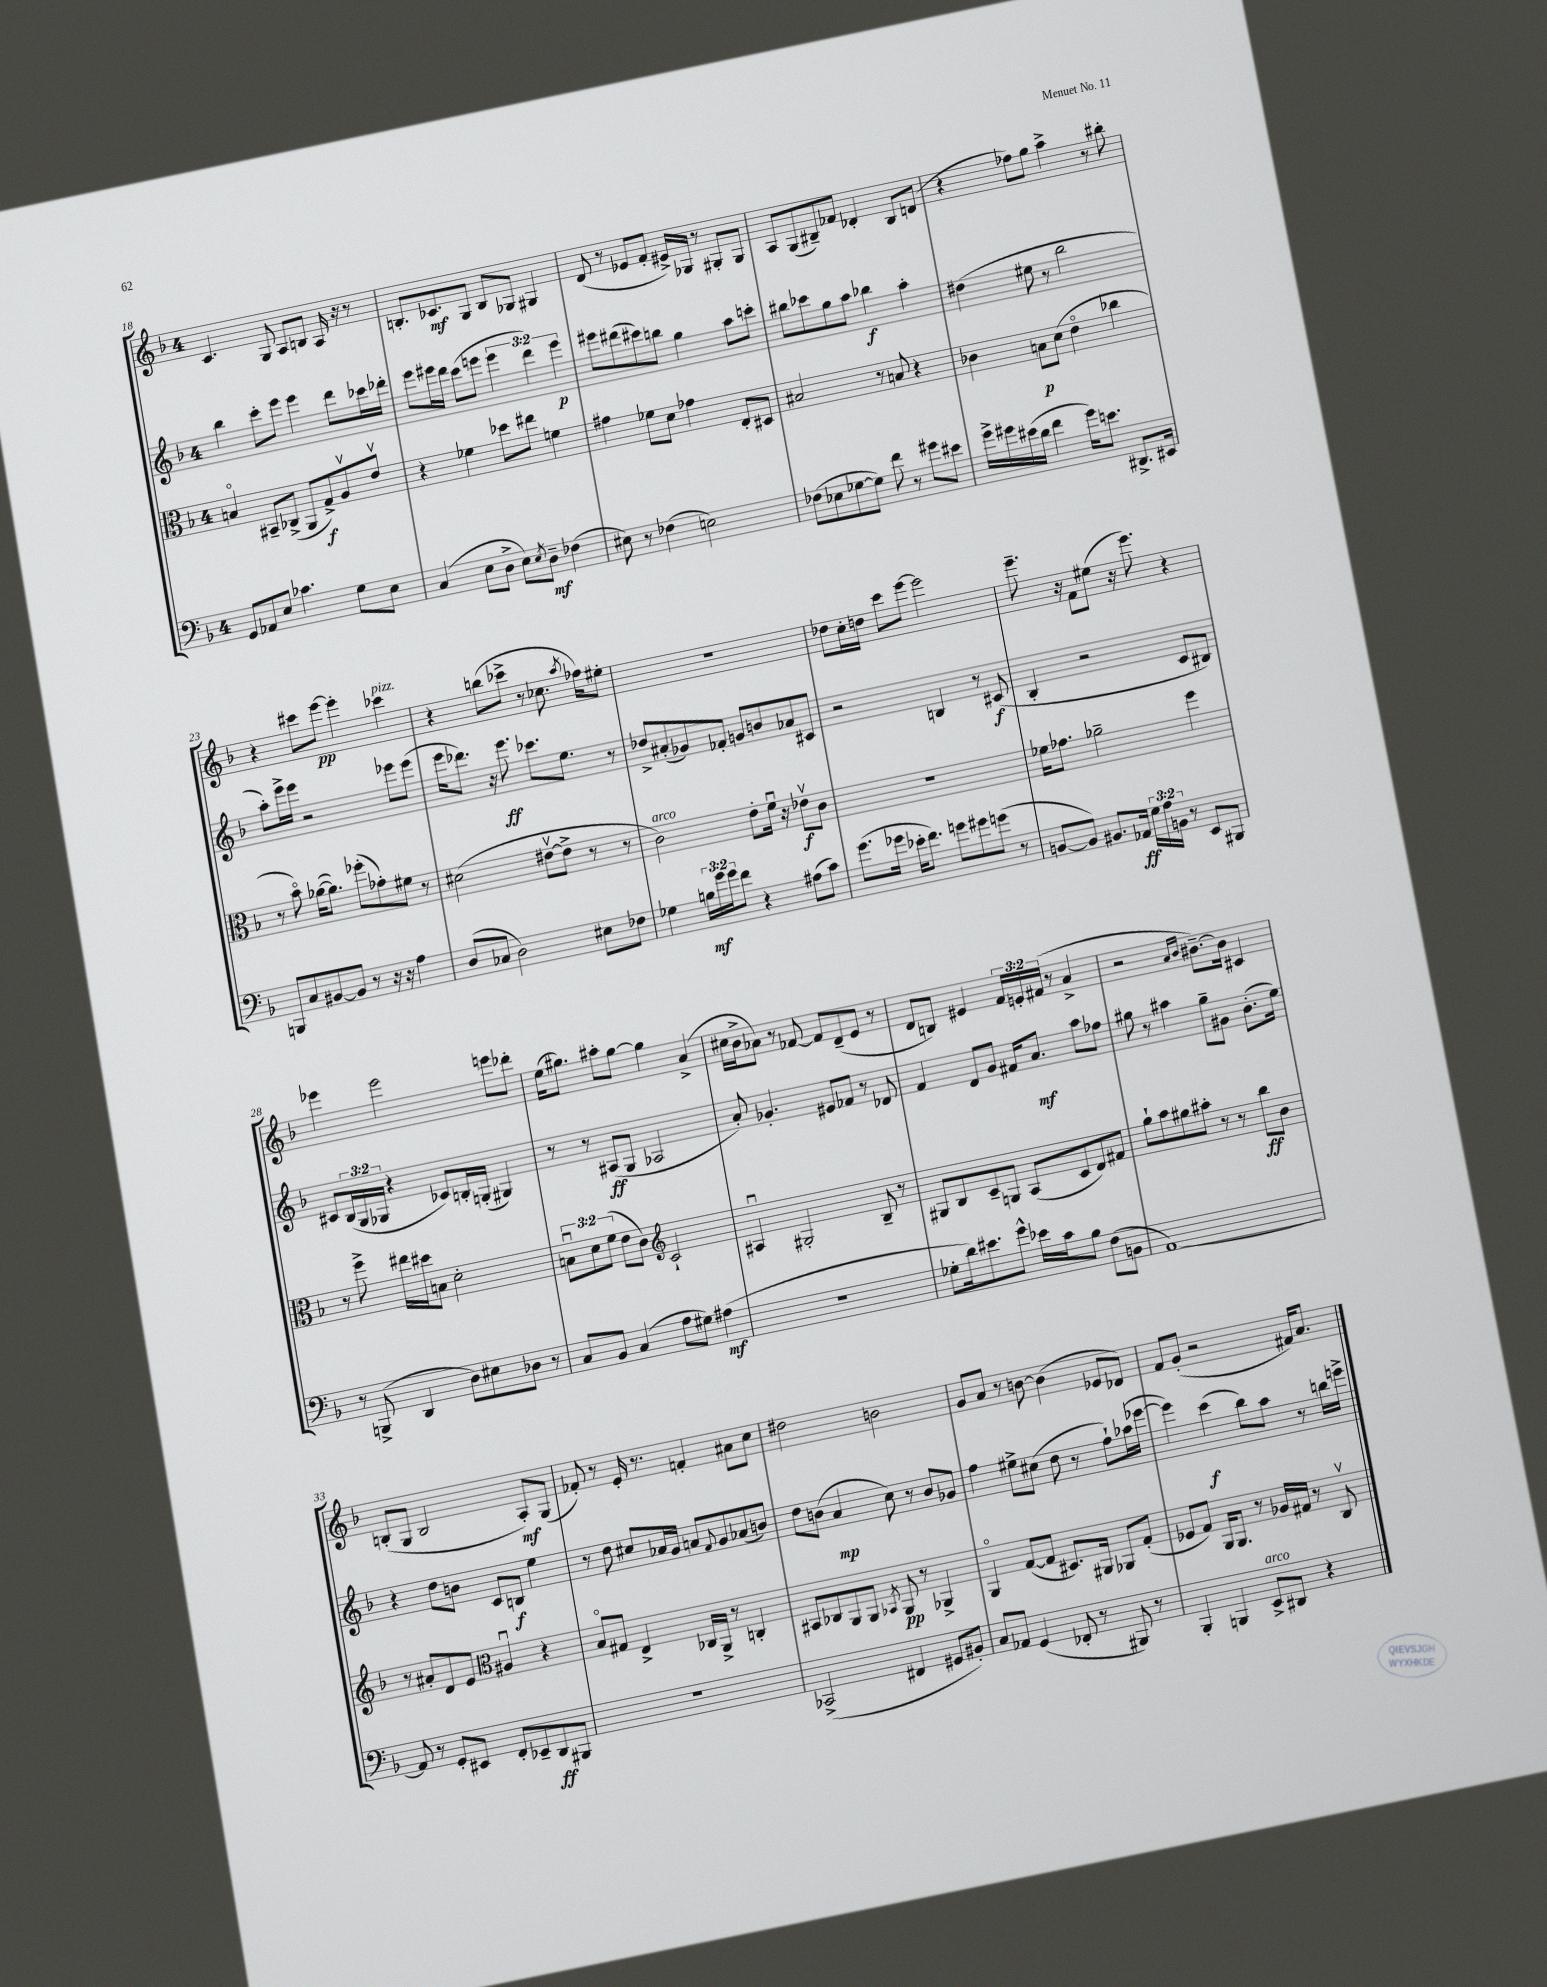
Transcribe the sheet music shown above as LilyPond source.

<<
\new StaffGroup <<
\new Staff = "s0" {
    \clef treble \key f \major \once \override Staff.TimeSignature.style = #'single-digit \time 4/4 \override Staff.TupletNumber.text = #tuplet-number::calc-fraction-text
    c'4. g8 a8 b8 a16 r16 r8 |
    b8.-. ces'8.\mf g8 b8 ges8 gis4 |
    d'8( r8 ees'8 f'8-. eis'16->) ges16 r8 gis8-. gis8 |
    a8 g8( bis8--) fes'8 des'4-. bis8 d'8( |
    r4 fes''8) g''8 a''4-> r8 bis''8-. |
    r4 cis'''8 e'''8~\pp e'''4-. ces'''4^\markup { \italic "pizz." } |
    r4 b''8( ces'''8-> r8 ces''8. \acciaccatura { a''8 } fes''16) eis''8-. |
    R1 |
    des''8 c''16-. d''16 c'''8 e'''8~ e'''2 |
    e'''8.-- r16 f'8 eis''8( r16 e'''8.) r4 |
    ees'''4 ees'''2 e'''8 des'''8-. |
    e''16( gis''8.) ais''8-. gis''8~ gis''4 a'4->( |
    cis''16 bes'16-> aes'8) r8 fes'8~ fes'8 d'8--( e'8 r8 |
    d'8 b8) eis'4 \tuplet 3/2 { f'16 e'16-. fis'16( } r8 a'4-> |
    r2 \grace { a'16 bes'16 } bis'8.~--) bis'16 cis'4 |
    b8-.( g8 b2 a8-.\mf) g8( |
    fes'8-.) r8 e'16-. r8. f'4-. ais'8 c''8 |
    dis''2 b'2 |
    g'8 a'8 r8 b'8~ b'4( ees'8 des'8) |
    f'8 g'8-.( r2 fis'16) a'8. \bar "|." |
}
\new Staff = "s1" {
    \clef treble \key f \major \once \override Staff.TimeSignature.style = #'single-digit \time 4/4 \override Staff.TupletNumber.text = #tuplet-number::calc-fraction-text
    bes''4 c'''8-. e'''8 e'''4 d'''8 ces'''16 des'''16-. |
    e'''8 eis'''16 d'''16 c'''8( e'''8 \tuplet 3/2 { e'''4 d'''4) e'''4\p } |
    eis'''8 dis'''8( cis'''8) b''8 g''4 a''8 c'''8-. |
    bis''8 ces'''8 g''8 a''8 bes''4\f a''4-. |
    dis''4( eis''8 r8 bes''2 |
    a''8-.) e'''16-> e'''16 r2 ees'''8 ees'''8( |
    e'''16 des'''8.) r16 e'''8.\ff ces'''8. e''8. r8 |
    des''8-> ais'8-.( ges'8) fes'8-. g'8 b'8 aes'8 cis'8 |
    r2 b4 r8 cis'8\f( |
    bes4-. r2 c'8 bis8) |
    cis'8 \tuplet 3/2 { bes16( g16 ges16 } r4 ces'8) b16-. g16-.( gis4) |
    r8 r8 ais8\ff( g8 aes2 |
    a'8-.) ges'4.-. eis'8 fes'8 r8 des'8 |
    f'4 d'8 g'8 fis'16 a'8.\mf a''8 fes''8 |
    gis''8 r8 ais''4 gis''8-- gis'8 bes'8.-.( e''16) |
    r4 d''8 b'8 c'8 b8\f e''4 |
    r8 d''8 cis''8 aes'16 g'16 a'8 \appoggiatura { f'8 } g'8 aes'8( b'8) |
    d''8 b'8( a'4\mp c''8) r8 b'8 ges'8 |
    f''4 eis''8-> cis''8( d''8 r8 f''8-!) aes''16( ees'''16~ |
    ees'''4) c'''4\f( bes''8) a''8 r8 b''16 e'''16-> \bar "|." |
}
\new Staff = "s2" {
    \clef alto \key f \major \once \override Staff.TimeSignature.style = #'single-digit \time 4/4 \override Staff.TupletNumber.text = #tuplet-number::calc-fraction-text
    b4\flageolet bis,8-- ces8->( a,8 g8->\f) a8\upbow e'8\upbow |
    r4 fes'4 des''8 eis''8 f'4 |
    gis'4 fes'8 d'8 ges'4 e8-. dis8 |
    bis2 r8 b8 r4 |
    ces'4 b8\p d'8( e'4\flageolet ces''4 |
    r8 bes'8\flageolet) aes'16~( aes'8.) fes''8-.( ges'8-.) fis'8 r8 |
    dis'2( eis'8~\upbow eis'8-> r8 r8 |
    c'2^\markup { \italic "arco" }) e'8-. f'16\downbow r16 ees'8\upbow\f c'8 |
    R1 |
    fes'16 ges'8. aes'2-- f''4 |
    r8 f''8-> eis''16 dis''16 b8 d'2-. |
    \tuplet 3/2 { b8\downbow d'8 f'8( } e'8 c'8) \clef treble c'2-! |
    ais4\downbow gis2-. bes8-- r8 |
    gis8 bes8 c'8-- g8 a8( c'8 d'8) fis'8 |
    g''8-! a''8 gis''8 ais''8-. r8 r8 bes''8\ff bes'8 |
    r8 ais'8-. d'8 e'8 \clef alto ais4\downbow r4 |
    bes8\flageolet gis8 e4-> ces16 a,16-> r8 c4-. |
    bis,8 ces8 a,8 a,8 \acciaccatura { bes,8 } a,8\pp r8 aes,4-> |
    a,4\flageolet g8~( g8 dis8.) ais,16 aes,8 g8-.( |
    fes8 g8) a,16 a,8. r8 aes16 gis16 r8 c8\upbow \bar "|." |
}
\new Staff = "s3" {
    \clef bass \key f \major \once \override Staff.TimeSignature.style = #'single-digit \time 4/4 \override Staff.TupletNumber.text = #tuplet-number::calc-fraction-text
    g,8 aes,8 e8 ces'4. g8 e8 |
    c4( e8 d8-> e8) \acciaccatura { e8 } d8--\mf fes4( |
    eis8) r8 fes4( e2) |
    fes8( ees8 ges8~ ges8) f'8 r8 gis'8 eis'8 |
    g'16-> gis'16 eis'16( d'16 f'4 gis'16) e'8. dis,8.-> eis,16 |
    b,,8 c8 bis,8~ bis,8 r8 r16 r16 a4 |
    d8( ces8 d2) eis8 fes8 |
    ges4 \tuplet 3/2 { b16\mf g'16 g'16 } f'8 r4 ais8( c'8) |
    g'8.( ges'16 ees'16-. f'8.) g'8 gis'8 g'8( r8 |
    b,8~ b,8) bis,8. aes,16\ff \tuplet 3/2 { g16 a16 b,16 } r8 e,8 bis,,8 |
    r8 b,,8->( d,4 d8) eis8 des8 r8 |
    c8 bes,8 c4( a8 gis8) ais4\mf( |
    R1 |
    ges8-. d'16) eis'8. g'8-^ ees'16 c'16 bes8 f8( b,8 |
    a,1~) |
    a,8 r8 g,8-. eis,8 f,8-. ees,8-- d,8\ff bis,,8 |
    R1 |
    ces,2->( fis,4 gis,8 bis,8-.) |
    c8 aes,8 g,4( fes,8-. r8 bis,,8) r8 |
    bes,,4-. b,,4 e,8->^\markup { \italic "arco" } dis,8 r4 \bar "|." |
}
>>
>>
\layout { \context { \Score currentBarNumber = #18 } }
